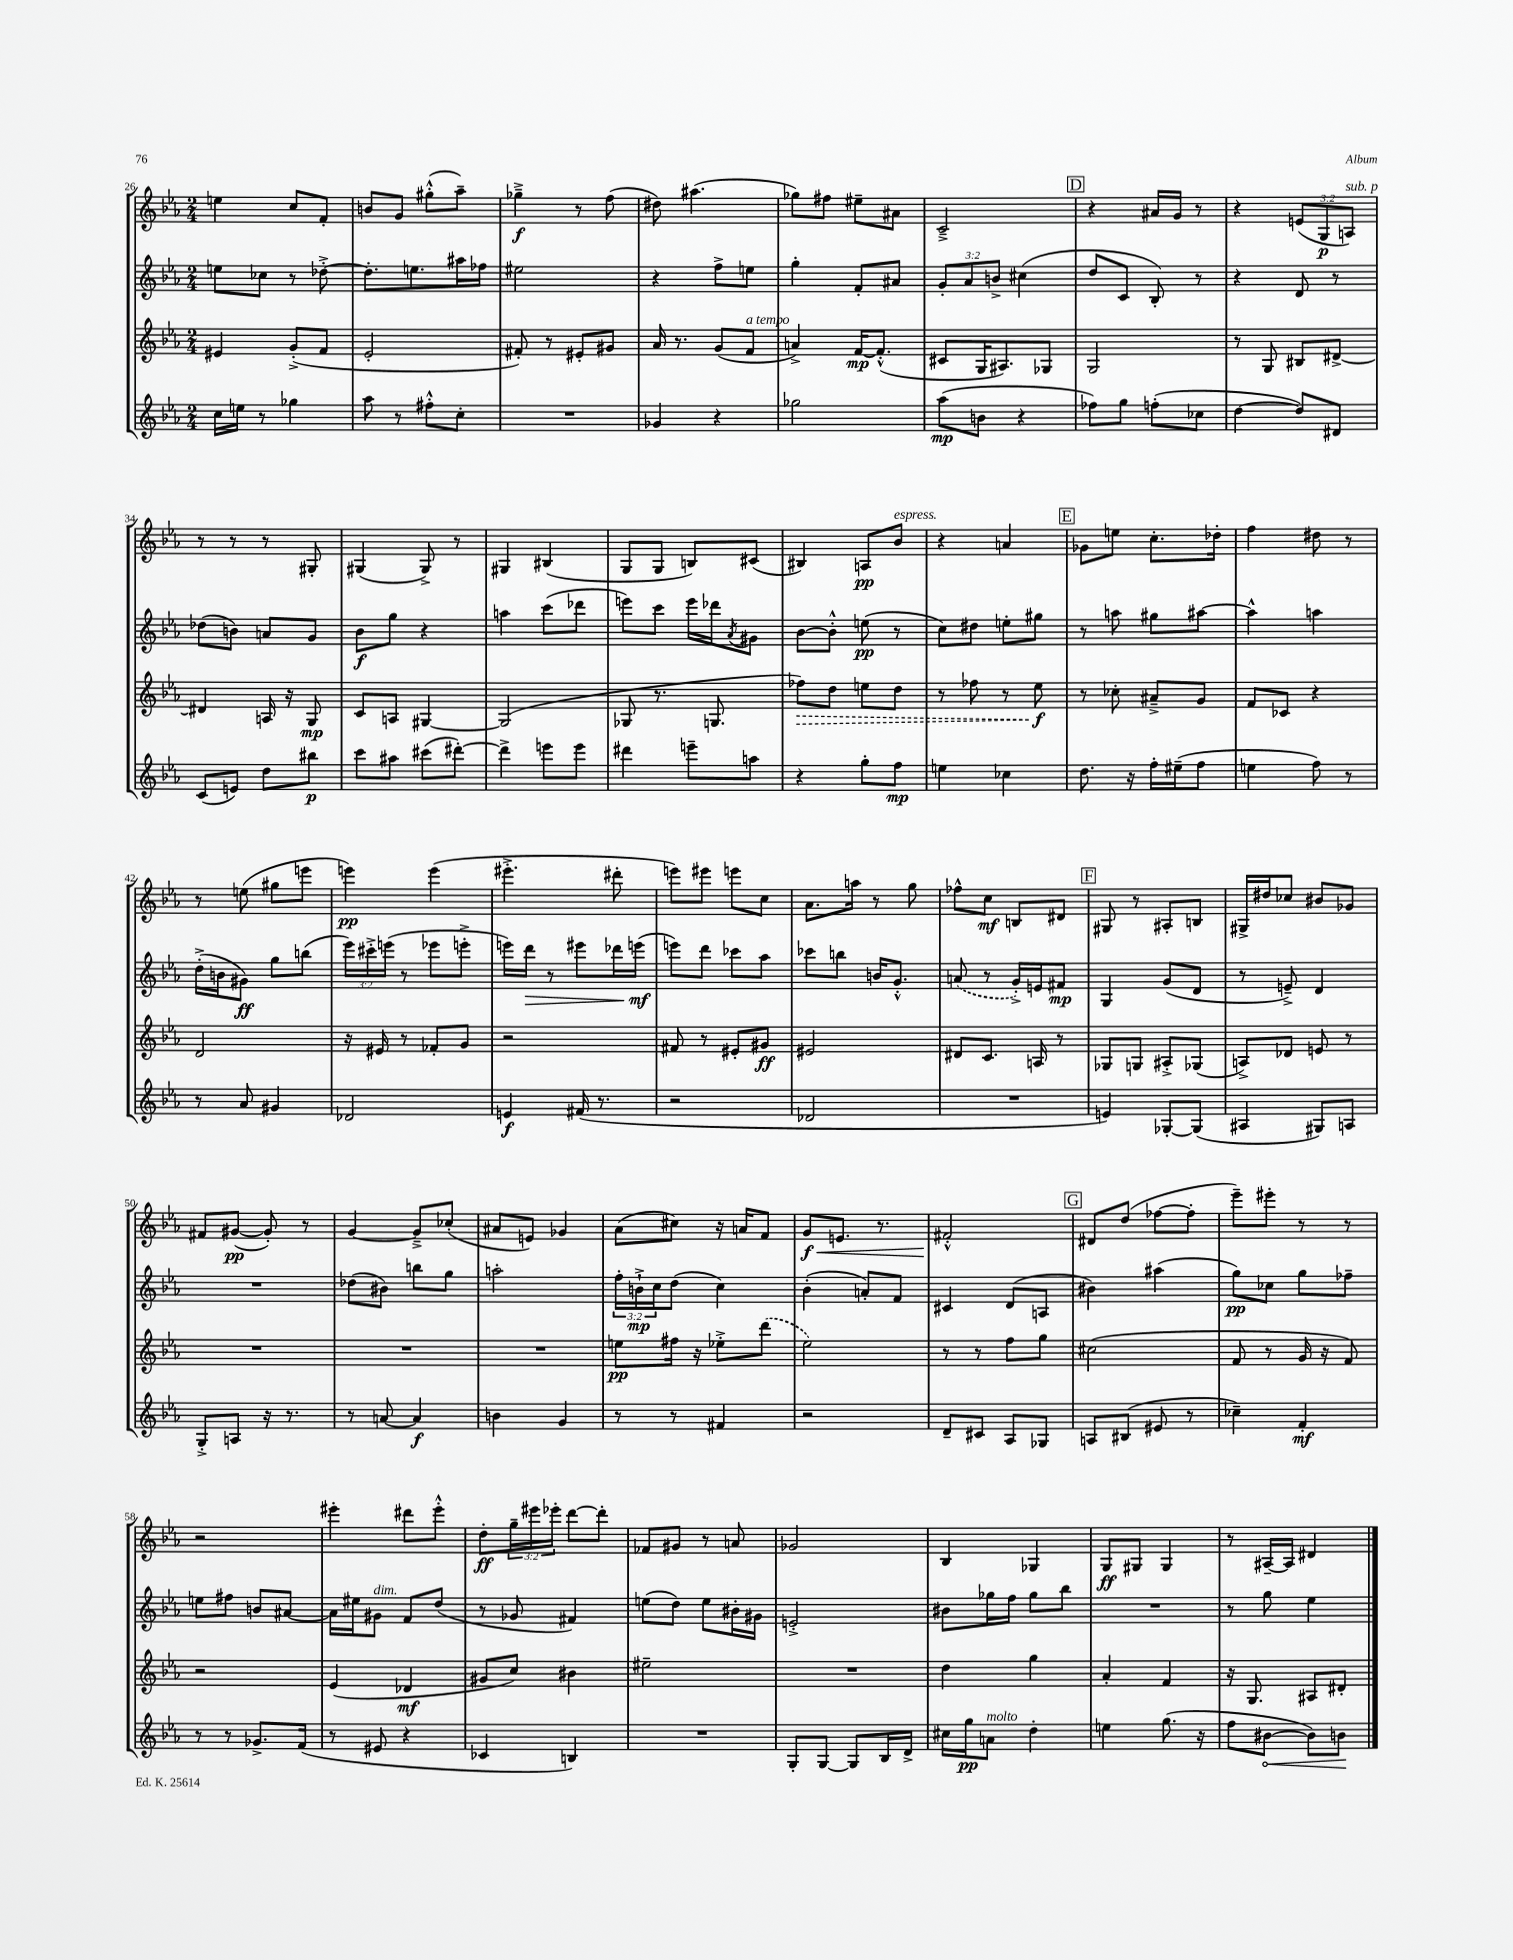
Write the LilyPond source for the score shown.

<<
\new StaffGroup <<
\new Staff = "s0" {
    \clef treble \key ees \major \numericTimeSignature \time 2/4 \override Staff.TupletNumber.text = #tuplet-number::calc-fraction-text
    e''4 c''8 f'8-. |
    b'8 g'8 gis''8-.-^( aes''8--) |
    ges''4--->\f r8 f''8( |
    dis''8) ais''4.( |
    ges''8) fis''8 eis''8-- ais'8 |
    c'2---> |
    \mark \markup { \box "D" } r4 ais'16 g'16 r8 |
    r4 \tuplet 3/2 { e'8( g8\p a8^\markup { \italic "sub. p" }) } |
    r8 r8 r8 gis8-. |
    gis4( gis8->) r8 |
    gis4 bis4( |
    g8 g8 b8) cis'8( |
    bis4) a8\pp bes'8^\markup { \italic "espress." } |
    r4 a'4 |
    \mark \markup { \box "E" } ges'8 e''8 c''8.-. des''16-. |
    f''4 dis''8 r8 |
    r8 e''8( gis''8 e'''8 |
    e'''4\pp) e'''4( |
    eis'''4.-.-> dis'''8-. |
    e'''8) eis'''8 e'''8 c''8 |
    aes'8. a''16 r8 g''8 |
    fes''8-^ c''8\mf b8 dis'8 |
    \mark \markup { \box "F" } gis8 r8 ais8-. b8 |
    gis16-> dis''16 ces''8 bis'8 ges'8 |
    fis'8 gis'8~\pp( gis'8-.) r8 |
    g'4~ g'8---> ces''8-.( |
    ais'8 e'8) ges'4 |
    aes'8( cis''8) r16 a'16 f'8 |
    g'8\f\< e'8. r8. |
    fis'2-.-^\! |
    \mark \markup { \box "G" } dis'8 d''8( fes''8~ fes''8-. |
    ees'''8--) eis'''8-. r8 r8 |
    r2 |
    eis'''4-. dis'''8 eis'''8-.-^ |
    d''8-.\ff \tuplet 3/2 { g''16-- eis'''16 ees'''16-. } d'''8~ d'''8-. |
    fes'8 gis'8 r8 a'8 |
    ges'2 |
    bes4 ges4 |
    g8\ff gis8 gis4 |
    r8 ais16~-- ais16 dis'4 \bar "|." |
}
\new Staff = "s1" {
    \clef treble \key ees \major \numericTimeSignature \time 2/4 \override Staff.TupletNumber.text = #tuplet-number::calc-fraction-text
    e''8 ces''8 r8 des''8~-.-> |
    des''8.-. e''8. ais''16 fes''16 |
    eis''2 |
    r4 f''8-> e''8 |
    g''4-. f'8-. ais'8 |
    \tuplet 3/2 { g'8-. aes'8 b'8-> } cis''4( |
    \mark \markup { \box "D" } d''8 c'8 bes8-.) r8 |
    r4 d'8 r8 |
    des''8( b'8) a'8 g'8 |
    bes'8\f g''8 r4 |
    a''4 c'''8( des'''8 |
    e'''8) c'''8 e'''16 des'''16 \acciaccatura { aes'8 } gis'8 |
    bes'8~ bes'8-.-^ e''8\pp( r8 |
    c''8) dis''8 e''8-. gis''8 |
    \mark \markup { \box "E" } r8 a''8 gis''8 ais''8~ |
    ais''4-^ a''4 |
    d''16-.->( b'16 gis'8\ff) g''8 b''8( |
    \tuplet 3/2 { ees'''16) cis'''16-.-> e'''16( } r8 ees'''8 e'''8-.-> |
    e'''16) d'''16\> r8 eis'''8 des'''16 e'''16\mf\!( |
    e'''8) d'''8 ces'''8 aes''8 |
    ces'''8 b''8 b'16 g'8.-.-^ |
    \once \slurDashed a'8( r8 g'16-.->) e'16 fis'8\mp |
    \mark \markup { \box "F" } g4 g'8( d'8 |
    r8 e'8--->) d'4 |
    R2 |
    des''8( bis'8) b''8 g''8 |
    a''2-. |
    \tuplet 3/2 { f''16-. b'16-!->\mp c''16 } d''8( c''4) |
    bes'4-.( a'8-.) f'8 |
    cis'4 d'8( a8 |
    \mark \markup { \box "G" } bis'4) ais''4( |
    g''8\pp) ces''8 g''8 fes''8-- |
    e''8 fis''8 b'8 ais'8~ |
    ais'16 eis''16 gis'8^\markup { \italic "dim." } f'8 d''8( |
    r8 ges'8 fis'4) |
    e''8( d''8) e''8 bis'16-. gis'16 |
    e'2-.-> |
    bis'8 ges''16 f''16 ges''8 bes''8 |
    R2 |
    r8 g''8 ees''4 \bar "|." |
}
\new Staff = "s2" {
    \clef treble \key ees \major \numericTimeSignature \time 2/4
    eis'4 g'8-.->( f'8 |
    ees'2-. |
    fis'8-.) r8 eis'8-. gis'8 |
    aes'16 r8. g'8( f'8^\markup { \italic "a tempo" } |
    a'4->) f'16~\mp f'8.-.-^( |
    cis'8 g16 ais8.) ges8 |
    \mark \markup { \box "D" } g2 |
    r8 g8 bis8 dis'8~-> |
    dis'4 a16 r16 g8\mp |
    c'8 a8 gis4~ |
    gis2( |
    ges8 r8. g8. |
    \once \override Hairpin.style = #'dashed-line fes''8\>) d''8 e''8 d''8 |
    r8 fes''8 r8 ees''8\f\! |
    \mark \markup { \box "E" } r8 ces''8-. ais'8---> g'8 |
    f'8 ces'8 r4 |
    d'2 |
    r16 eis'16 r8 fes'8-. g'8 |
    r2 |
    fis'8 r8 eis'8-. gis'8\ff |
    eis'2 |
    dis'8 c'8. a16 r8 |
    \mark \markup { \box "F" } ges8 g8 ais8-.-> ges8( |
    a8->) des'8 e'8 r8 |
    R2 |
    R2 |
    R2 |
    e''8\pp fis''16 r16 ees''8-.-> \once \slurDashed d'''8( |
    ees''2) |
    r8 r8 f''8 g''8 |
    \mark \markup { \box "G" } cis''2( |
    f'8 r8 g'16 r16 f'8) |
    r2 |
    ees'4( des'4\mf |
    gis'8 c''8) bis'4 |
    eis''2-- |
    R2 |
    d''4 g''4 |
    aes'4-. f'4 |
    r16 g8. ais8 dis'8-. \bar "|." |
}
\new Staff = "s3" {
    \clef treble \key ees \major \numericTimeSignature \time 2/4
    c''16 e''16 r8 ges''4 |
    aes''8 r8 fis''8-.-^ c''8-. |
    R2 |
    ges'4 r4 |
    ges''2 |
    aes''8\mp( b'8 r4 |
    \mark \markup { \box "D" } fes''8) g''8 f''8-.( ces''8 |
    d''4~ d''8) dis'8 |
    c'8( e'8) d''8 bis''8\p |
    c'''8 ais''8 cis'''8( dis'''8~-.) |
    dis'''4-> e'''8 e'''8 |
    dis'''4 e'''8-- a''8 |
    r4 g''8-. f''8\mp |
    e''4 ces''4 |
    \mark \markup { \box "E" } d''8. r16 f''16-. eis''16--( f''8 |
    e''4 f''8) r8 |
    r8 aes'8 gis'4 |
    des'2 |
    e'4\f fis'16( r8. |
    r2 |
    des'2 |
    R2 |
    \mark \markup { \box "F" } e'4) ges8~-. ges8( |
    ais4 gis8) a8 |
    g8-.-> a8 r16 r8. |
    r8 a'8~ a'4\f |
    b'4 g'4 |
    r8 r8 fis'4 |
    r2 |
    d'8-- cis'8 aes8 ges8 |
    \mark \markup { \box "G" } a8 bis8( eis'8 r8 |
    ces''4--) f'4-.\mf |
    r8 r8 ges'8.-> f'16( |
    r8 eis'8 r4 |
    ces'4 b4) |
    R2 |
    g8-. g8~ g8 bes16 d'16-> |
    cis''16 g''16\pp a'8^\markup { \italic "molto" } d''4-. |
    e''4 g''8.( r16 |
    f''8 \once \override Hairpin.circled-tip = ##t bis'8~\< bis'8) b'8\! \bar "|." |
}
>>
>>
\layout { \context { \Score currentBarNumber = #26 } }
